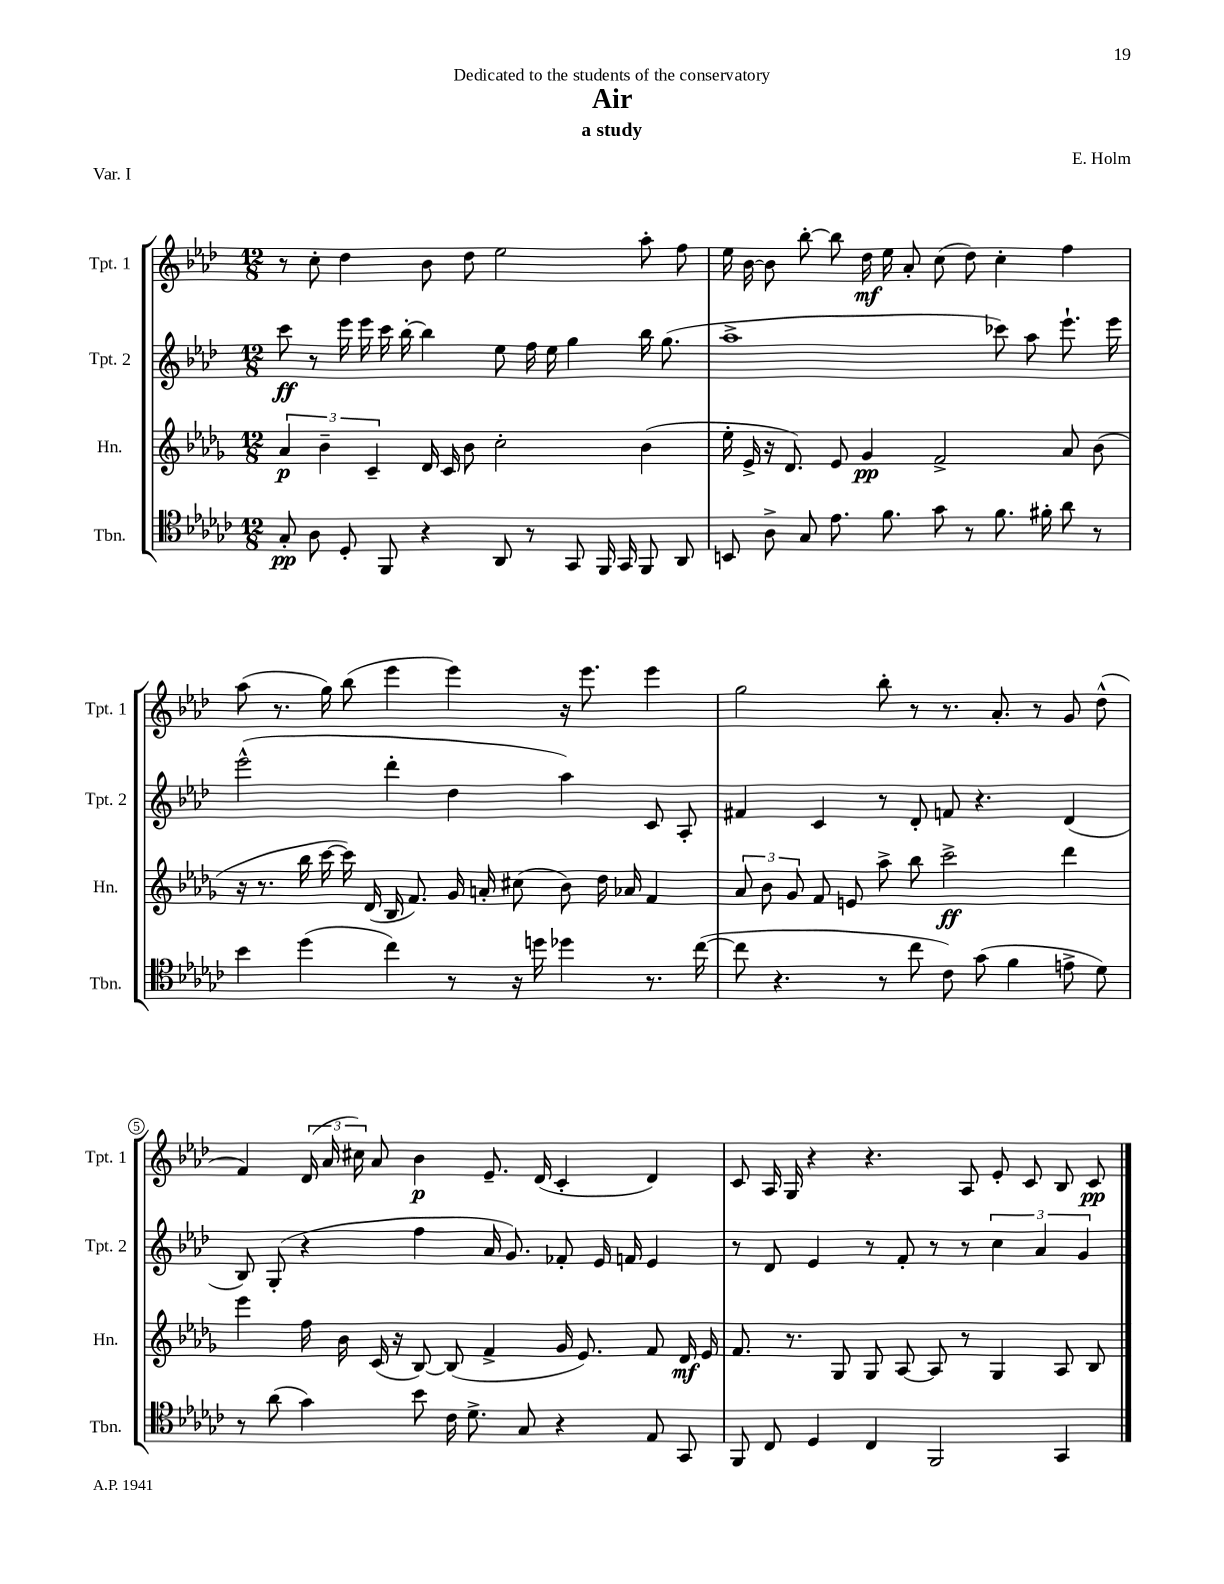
\header { title = "Air" composer = "E. Holm" subtitle = "a study" dedication = "Dedicated to the students of the conservatory" piece = "Var. I" }
<<
\new StaffGroup <<
\new Staff = "s0" \with { instrumentName = "Tpt. 1" shortInstrumentName = "Tpt. 1" } {
    \clef treble \key aes \major \numericTimeSignature \time 12/8
    \autoBeamOff r8 c''8-. des''4 bes'8 des''8 ees''2 aes''8-. f''8 |
    ees''16 bes'16~ bes'8 bes''8~-. bes''8 des''16\mf ees''16 aes'8-. c''8( des''8) c''4-. f''4 |
    aes''8( r8. g''16) bes''8( ees'''4 ees'''4) r16 ees'''8. ees'''4 |
    g''2 bes''8-. r8 r8. aes'8.-. r8 g'8 des''8-^( |
    f'4) \tuplet 3/2 { des'16( aes'16 cis''16) } aes'8 bes'4\p ees'8.-- des'16( c'4-. des'4) |
    c'8 aes16 g16 r4 r4. aes8 ees'8-. c'8 bes8 c'8\pp \bar "|." |
}
\new Staff = "s1" \with { instrumentName = "Tpt. 2" shortInstrumentName = "Tpt. 2" } {
    \clef treble \key aes \major \numericTimeSignature \time 12/8
    \autoBeamOff c'''8\ff r8 ees'''16 ees'''16 c'''16 bes''16~-. bes''4 ees''8 f''16 ees''16 g''4 bes''16 g''8.( |
    aes''1-> ces'''8) aes''8 ees'''8.-! ees'''16 |
    ees'''2-^( des'''4-. des''4 aes''4) c'8 aes8-. |
    fis'4 c'4 r8 des'8-. f'8 r4. des'4( |
    bes8) g8-.( r4 f''4 aes'16 g'8.) fes'8-. ees'16 f'16 ees'4 |
    r8 des'8 ees'4 r8 f'8-. r8 r8 \tuplet 3/2 { c''4 aes'4 g'4 } \bar "|." |
}
\new Staff = "s2" \with { instrumentName = "Hn." shortInstrumentName = "Hn." } {
    \clef treble \key des \major \numericTimeSignature \time 12/8
    \autoBeamOff \tuplet 3/2 { aes'4\p bes'4-- c'4-- } des'16 c'16 bes'8 c''2-. bes'4( |
    ees''16-. ees'16-> r16 des'8.) ees'8 ges'4\pp f'2-> aes'8 bes'8( |
    r16 r8. bes''16 c'''16~ c'''16) des'16( bes16 f'8.) ges'16 a'16-. cis''8( bes'8) des''16 aes'16 f'4 |
    \tuplet 3/2 { aes'8 bes'8 ges'8 } f'8 e'8 aes''8-> bes''8 c'''2->\ff des'''4 |
    ees'''4 f''16 bes'16 c'16( r16 bes8~) bes8( f'4-> ges'16 ees'8.) f'8 des'16\mf ees'16 |
    f'8. r8. ges8 ges8 aes8~ aes8 r8 ges4 aes8 bes8 \bar "|." |
}
\new Staff = "s3" \with { instrumentName = "Tbn." shortInstrumentName = "Tbn." } {
    \clef tenor \key ges \major \numericTimeSignature \time 12/8
    \autoBeamOff ges8-.\pp aes8 des8-. f,8 r4 aes,8 r8 ges,8 f,16 ges,16 f,8 aes,8 |
    b,8 aes8-> ges8 ees'8. f'8. ges'8 r8 f'8. fis'16-. aes'8 r8 |
    bes'4 des''4( ces''4) r8 r16 d''16 des''4 r8. ces''16~( |
    ces''8 r4. r8 ces''8 ces'8) ges'8( f'4 e'8-> des'8) |
    r8 aes'8( ges'4) bes'8 ces'16 des'8.-> ges8 r4 ees8 ges,8 |
    f,8 ces8 des4 ces4 f,2 ges,4 \bar "|." |
}
>>
>>
\layout { \context { \Score \override BarNumber.break-visibility = ##(#f #t #t) barNumberVisibility = #(every-nth-bar-number-visible 5) \override BarNumber.stencil = #(make-stencil-circler 0.1 0.3 ly:text-interface::print) } }
